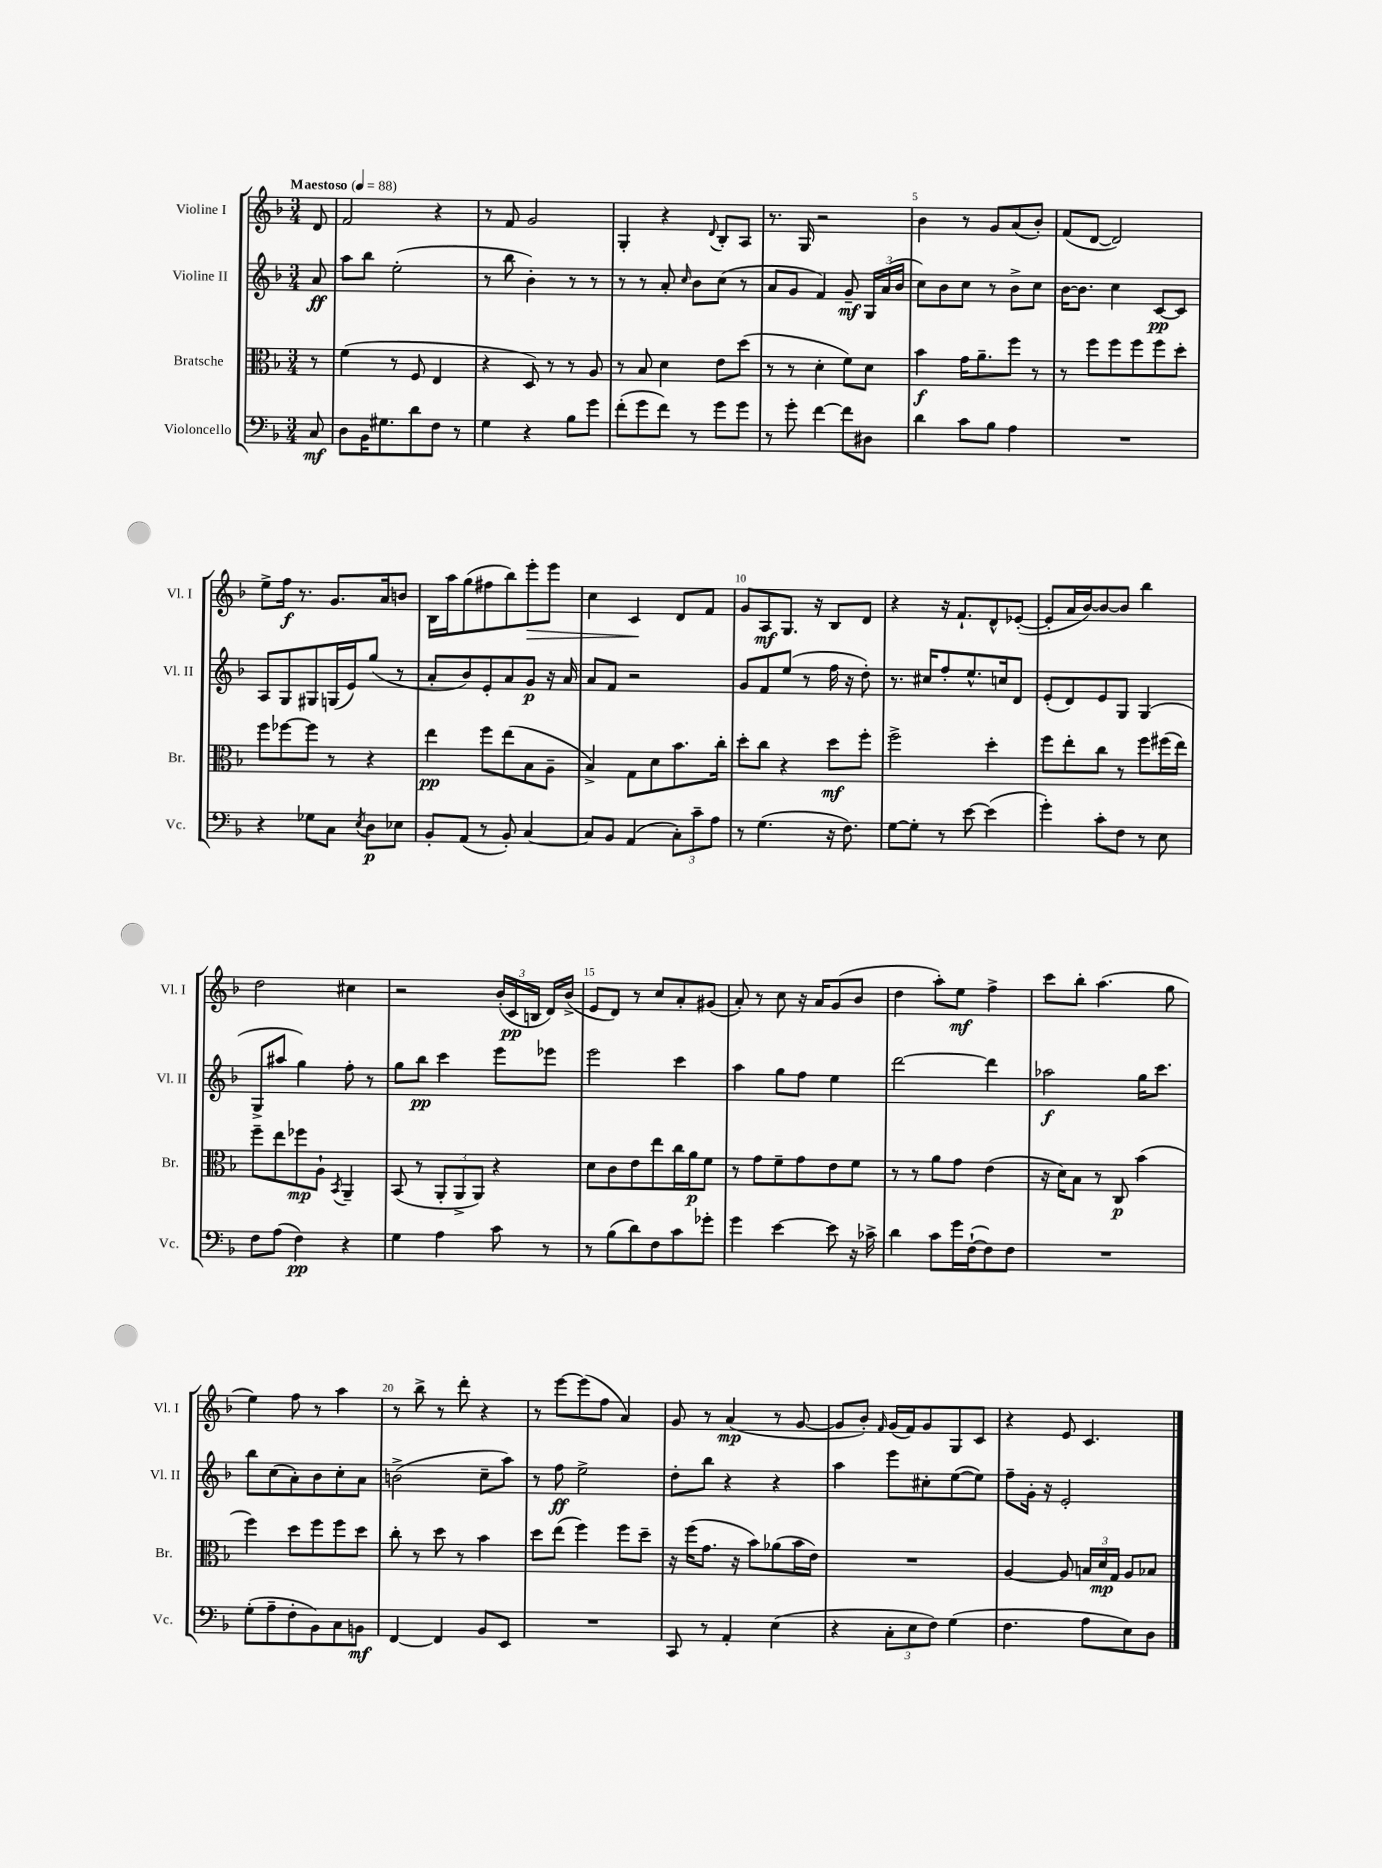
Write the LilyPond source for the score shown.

<<
\new StaffGroup <<
\new Staff = "s0" \with { instrumentName = "Violine I" shortInstrumentName = "Vl. I" } {
    \clef treble \key f \major \numericTimeSignature \time 3/4 \partial 8 \tempo "Maestoso" 4 = 88
    \autoBeamOff d'8 |
    f'2 r4 |
    r8 f'8 g'2 |
    g4-. r4 \appoggiatura { d'8 } bes8[-. a8] |
    r8. g16 r2 |
    bes'4 r8 g'8[ a'8( bes'8]-.) |
    f'8[( d'8]~ d'2) |
    e''8[-> f''16]\f r8. g'8.[ a'16 b'8] |
    bes16[ a''16 g''8( fis''8 bes''8) e'''8-.\> e'''8] |
    c''4 c'4\! d'8[ f'8] |
    g'8[ a8\mf g8.] r16 bes8[ d'8] |
    r4 r16 f'8.[-! d'8-^ ees'8]~-.( |
    ees'8[-. a'16 bes'16~) bes'8~ bes'8] bes''4 |
    d''2 cis''4 |
    r2 \tuplet 3/2 { bes'16[-.( c'16\pp b16] } d'16[) bes'16]->( |
    e'8[ d'8]) r8 c''8[ a'8-. gis'8]( |
    a'8-.) r8 c''8 r16 a'16[ g'8( bes'8] |
    d''4 a''8[-.) e''8]\mf f''4-> |
    c'''8[ bes''8]-. a''4.( g''8 |
    e''4) f''8 r8 a''4 |
    r8 bes''8-> r8 d'''8-. r4 |
    r8 e'''8[~ e'''8( f''8] a'4) |
    g'8 r8 a'4\mp( r8 g'8~ |
    g'8[ bes'8]-.) \grace { f'16 } g'16[( f'16) g'8 g8 c'8] |
    r4 e'8 c'4. \bar "|." |
}
\new Staff = "s1" \with { instrumentName = "Violine II" shortInstrumentName = "Vl. II" } {
    \clef treble \key f \major \numericTimeSignature \time 3/4 \partial 8
    \autoBeamOff a'8\ff |
    a''8[ bes''8] e''2-.( |
    r8 bes''8 bes'4-.) r8 r8 |
    r8 r8 a'8-. \grace { c''16 } bes'8[ c''8]( r8 |
    a'8[ g'8] f'4) g'8--\mf \tuplet 3/2 { g16[ a'16( bes'16] } |
    c''8[) bes'8 c''8] r8 bes'8[-> c''8] |
    bes'16[~ bes'8.] c''4 c'8[~\pp c'8] |
    a8[ g8 gis8 g16( e'16) g''8]( r8 |
    a'8[-. bes'8) e'8-. a'8 g'8]\p r16 a'16 |
    a'8[ f'8] r2 |
    g'8[ f'8 e''8]( r8 f''16 r16 d''8-.) |
    r8. cis''16[ f''8-. e''8.-^ c''16 d'8] |
    e'8[-.( d'8) e'8 g8] g4( |
    g8[-> ais''8] g''4) f''8-. r8 |
    g''8[ bes''8]\pp c'''4 e'''8[ ees'''8] |
    e'''2 c'''4 |
    a''4 g''8[ f''8] e''4 |
    d'''2~ d'''4 |
    aes''2\f g''16[ c'''8.] |
    bes''8[ c''8( a'8-.) bes'8 c''8-. a'8] |
    b'2->( c''8[-- a''8]) |
    r8 f''8\ff e''2-> |
    d''8[-. bes''8] r4 r4 |
    a''4 e'''8[ cis''8-. e''8~( e''8]) |
    f''8[-- g'16]-. r16 e'2-. \bar "|." |
}
\new Staff = "s2" \with { instrumentName = "Bratsche" shortInstrumentName = "Br." } {
    \clef alto \key f \major \numericTimeSignature \time 3/4 \partial 8
    \autoBeamOff r8 |
    f'4( r8 f8 e4 |
    r4 d8) r8 r8 a8 |
    r8 bes8 d'4 e'8[ d''8]( |
    r8 r8 d'4-. f'8[) d'8] |
    bes'4\f g'16[ a'8.-- f''8] r8 |
    r8 f''8[ f''8 f''8 f''8 d''8]-. |
    f''8[ fes''8~ fes''8] r8 r4 |
    e''4\pp f''8[ e''8( bes8 a8]-- |
    bes4->) g8[ d'8 bes'8. c''16]-. |
    d''8[-. c''8] r4 d''8[\mf f''8]-. |
    f''2-> d''4-. |
    f''8[ e''8-. c''8] r8 f''8[ fis''16( e''16]) |
    f''8[-- e''8 fes''8\mp a8]-! \acciaccatura { bes,8 } a,4-- |
    bes,8( r8 \tuplet 3/2 { a,8[-. a,8-> a,8]) } r4 |
    d'8[ c'8 e'8 e''8 c''16 a'16\p f'8] |
    r8 g'8[ f'8-- g'8 e'8 f'8] |
    r8 r8 a'8[ g'8] e'4( |
    r16 d'16[) bes8] r8 c8\p bes'4( |
    f''4) d''8[ f''8 f''8 d''8] |
    c''8-. r8 d''8 r8 bes'4 |
    d''8[ e''8]( f''4) f''8[ d''8]-- |
    r16 f''16[( g'8.] r16 bes'8[) aes'8( bes'16 e'16]) |
    R2. |
    a4~ a8 \tuplet 3/2 { b16[ d'16\mp g16] } a8[ bes8] \bar "|." |
}
\new Staff = "s3" \with { instrumentName = "Violoncello" shortInstrumentName = "Vc." } {
    \clef bass \key f \major \numericTimeSignature \time 3/4 \partial 8
    \autoBeamOff c8\mf |
    d8[ bes,16 gis8. d'8 f8] r8 |
    g4 r4 bes8[ g'8] |
    f'8[-.( g'8 f'8]) r8 g'8[ g'8] |
    r8 g'8-. f'4~ f'8[ dis8] |
    d'4 c'8[ bes8] a4 |
    R2. |
    r4 ges8[ c8] \acciaccatura { e8 } d8[\p ees8] |
    bes,8[-. a,8]( r8 bes,8-.) c4~ |
    c8[ bes,8] a,4( \tuplet 3/2 { c8[-.) c'8-- a8] } |
    r8 g4.( r16 f8.) |
    g8[~ g8]-. r8 e'8~ e'4( |
    g'4-.) c'8[-. f8] r8 e8 |
    f8[ a8]( f4\pp) r4 |
    g4 a4 c'8 r8 |
    r8 bes8[( d'8) f8 c'8 ges'8]-. |
    g'4 e'4~ e'8 r16 ces'16-> |
    d'4 c'8[ g'16 f16~-!( f8) f8] |
    R2. |
    g8[-.( a8-- f8-. bes,8) c8 b,8]\mf |
    f,4~ f,4 bes,8[ e,8] |
    R2. |
    c,8 r8 a,4-. e4( |
    r4 \tuplet 3/2 { c8[-. e8 f8]) } g4( |
    f4. a8[ e8) d8] \bar "|." |
}
>>
>>
\layout { \context { \Score \override BarNumber.break-visibility = ##(#f #t #t) barNumberVisibility = #(every-nth-bar-number-visible 5) } }
